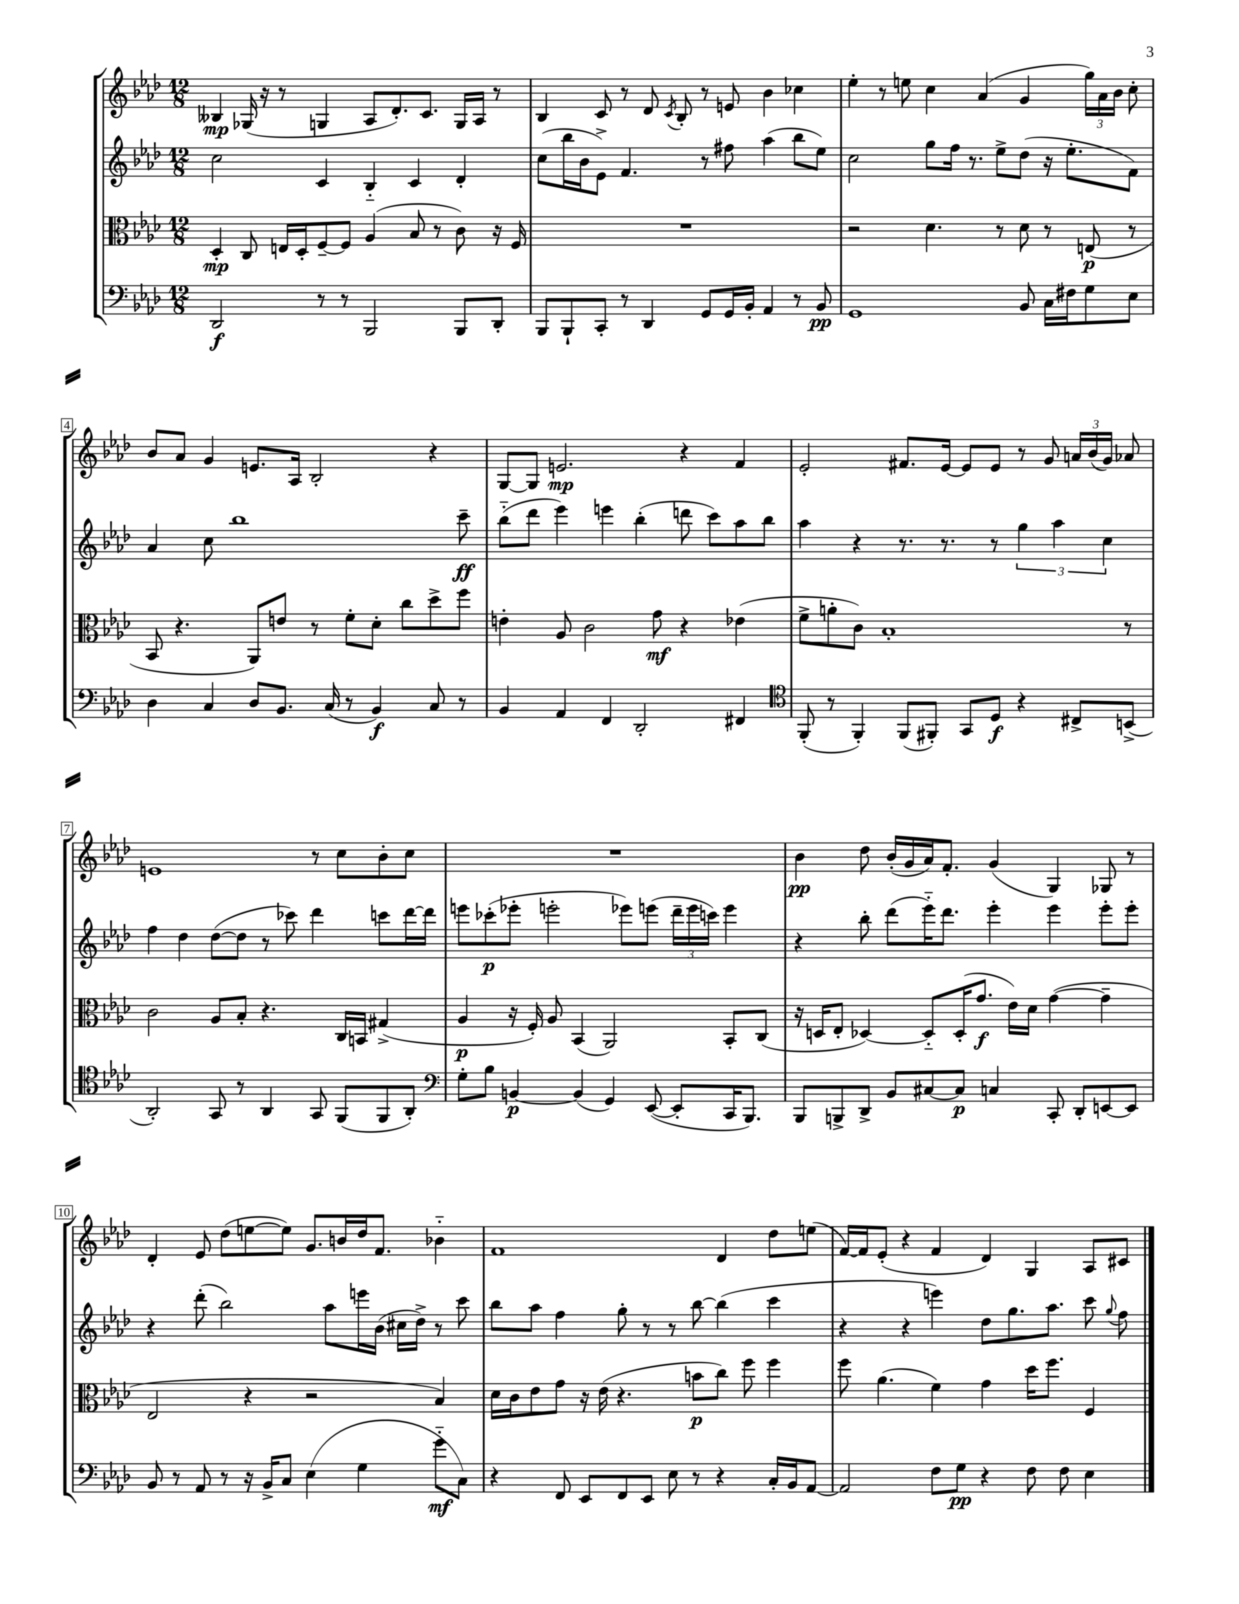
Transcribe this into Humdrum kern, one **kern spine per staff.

**kern	**kern	**kern	**kern
*staff4	*staff3	*staff2	*staff1
*clefF4	*clefC3	*clefG2	*clefG2
*k[b-e-a-d-]	*k[b-e-a-d-]	*k[b-e-a-d-]	*k[b-e-a-d-]
*M12/8	*M12/8	*M12/8	*M12/8
2DD-/	4D-'/	2cc\	4B--/
.	8C/	.	(16G-/
.	.	.	16r
.	16E/LL	.	8r
.	16D-'/J	.	.
8r	[8F~/	4c/	4G/
8r	8F/]J	.	.
2BBB-/	(4A-/	4B-'~/	8A-/L
.	.	.	8.d-'/)
.	8B-/	4c/	.
.	.	.	8.c/J
.	8r	.	.
8BBB-/L	8c\)	4d-'/	16G/LL
.	.	.	16A-/JJ
8DD-'/J	16r	.	8r
.	16F/	.	.
=	=	=	=
8BBB-/L	1.r	(8cc\L	4B-/
8BBB-`/	.	16bb-\L	.
.	.	16b-\J	.
8CC'/J	.	8e-^\J)	8c/
8r	.	4.f/	8r
4DD-/	.	.	8d-/
.	.	.	8qc/
.	.	.	8B-'/
8GG/L	.	8r	8r
16GG/L	.	8ff#\	8e/
16BB-'/JJ	.	.	.
4AA-/	.	(4aa-\	4b-\
8r	.	8bb-\L	4cc-\
8BB-/	.	8ee-\J)	.
=	=	=	=
1GG	2r	2cc\	4ee-'\
.	.	.	8r
.	.	.	8ee\
.	4.d-\	8gg\L	4cc\
.	.	16ff\Jk	.
.	.	8.r	.
.	.	.	(4a-/
.	8r	8ee-^\L	.
8BB-/	8d-\	(8dd-\J	4g/
16C\LL	8r	16r	.
16F#\J	.	8.ee-'\L	.
8G\	(8E/	.	24gg\LL)
.	.	.	24a-\
.	.	.	24b-\JJ
8E-\J	8r	8f\J)	8cc'\
=	=	=	=
4D-\	8BB-/	4a-/	8b-/L
.	4.r	.	8a-/J
4C/	.	8cc\	4g/
.	.	1bb-	.
8D-/L	8AA-/L)	.	8.e/L
8.BB-/J	8e/J	.	.
.	.	.	16A-/Jk
.	8r	.	2B-'/
(16C/	.	.	.
8r	8f'\L	.	.
4BB-/)	8d-'\J	.	.
.	8cc\L	.	.
8C/	8dd-^\	.	4r
8r	8ff\J	8ccc~\	.
=	=	=	=
4BB-/	4e'\	(8bb-'~\L	[8G/L
.	.	8ddd-\J	8G/]J
4AA-/	8A-/	4eee-\)	2.e/
.	2c\	.	.
4FF/	.	4eee\	.
2DD-'/	.	(4bb-'\	.
.	8g\	.	.
.	4r	8ddd\	4r
.	.	8ccc\L)	.
4FF#/	(4e-\	8aa-\	4f/
.	.	8bb-\J	.
=	=	=	=
*clefC4	*	*	*
(8FF'/	8f^\L	4aa-\	2e-'/
8r	8a'\	.	.
4FF'/)	8c\J)	4r	.
.	1B-'	.	.
(8FF/L	.	8.r	8.f#/L
8FF#'/J)	.	.	.
.	.	8.r	[16e-/Jk
8GG/L	.	.	8e-/]L
8D-/J	.	8r	8e-/J
4r	.	6gg\	8r
.	.	.	8g/
.	.	6aa-\	.
8C#^/L	.	.	24a/LL
.	.	.	(24b-/
.	.	6cc\	24g/JJ)
(8BB^/J	8r	.	8a-/
=	=	=	=
2AA-'/)	2c\	4ff\	1e
.	.	4dd-\	.
8GG/	8A-/L	([8dd-\L	.
8r	8B-'/J	8dd-\]J	.
4AA-/	4.r	8r	.
.	.	8ccc-\)	.
8GG/	.	4ddd-\	8r
(8FF/L	16C/LL	.	8cc\L
.	16BB/JJ	.	.
8FF/	(4G#^/	8ccc\L	8b-'\
8AA-'/J)	.	[16ddd-\L	8cc\J
.	.	16ddd-\]JJ	.
=	=	=	=
*clefF4	*	*	*
8G'\L	4A-/	8eee\L	1.r
8B-\J	.	(8ccc-'\	.
[4BB/	16r	8eee-'\J	.
.	16F'/)	.	.
.	8A-/	2eee'\	.
(4BB/]	(4BB-/	.	.
4GG/)	2AA-/)	.	.
.	.	8eee-\L)	.
([8EE-/	.	(8eee\J	.
8EE-'/]L	.	24ddd-~\LL	.
.	.	24eee\	.
.	.	24ccc\JJ)	.
16CC/K	8BB-'/L	4eee\	.
8.BBB-/J)	.	.	.
.	(8C/J	.	.
=	=	=	=
8BBB-/L	16r	4r	4b-\
.	16D/LK	.	.
8BBB^/	8E-'/J	.	.
8DD-^/J	[4D-/)	8bb-'\	8dd-\
8BB-/L	.	(8ddd-\L	(16b-'/LL
.	.	.	16g/
[8C#/	8D-'~/]L	16eee-'~\K)	16a-/J)
.	.	8.ddd-\J	8.f'/J
8C#/]J	(16D-'/K	.	.
.	8.g/J	.	.
4C/	.	4eee-'\	(4g/
.	16e-\LL)	.	.
.	16d-\JJ	.	.
8CC'/	([4g\	4eee-\	4G/)
8DD-'/L	.	.	.
[8EE/	4g~\]	8eee-'\L	8G-/
8EE/]J	.	8eee-'\J	8r
=	=	=	=
8BB-/	2E-/	4r	4d-'/
8r	.	.	.
8AA-/	.	(8ddd-'\	8e-/
8r	.	2bb-\)	(8dd-\L
16r	4r	.	[8ee\
16BB-^/LK	.	.	.
8C/J	.	.	8ee\]J)
(4E-\	2r	.	8.g/L
.	.	8aa-\L	.
.	.	.	16b/L
4G\	.	16eee\L	16dd-/J
.	.	(16b-\JJ	8.f/J
.	.	16cc#\LL	.
.	.	16dd-^\JJ)	.
8g'~\L	4B-/)	8r	4b-'~\
8C\J)	.	8ccc\	.
=	=	=	=
4r	16d-\LL	8bb-\L	1f
.	16c\J	.	.
.	8e-\	8aa-\J	.
8FF/	8g\J	4ff\	.
8EE-/L	16r	.	.
.	(16e-\	.	.
8FF/	4.r	8gg'\	.
8EE-/J	.	8r	.
8E-\	.	8r	.
8r	8b\L	[8bb-\	.
4r	8cc\J)	(4bb-\]	4d-/
.	8ff\	.	.
16C'/LL	4ff\	4ccc\	8dd-\L
16BB-/J	.	.	.
[8AA-/J	.	.	(8ee\J
=	=	=	=
2AA-/]	8ff\	4r	[16f/LL)
.	.	.	16f/]J
.	(4.a-\	.	(8e-'/J
.	.	4r	4r
8F\L	4f\)	4eee\)	4f/
8G\J	.	.	.
4r	4g\	8dd-\L	4d-/)
.	.	8.gg\	.
8F\	16dd-\LK	.	4G/
.	8.ff\J	8.aa-\J	.
8F\	.	.	.
4E-\	4F/	8ccc\	8A-/L
.	.	8qqgg/	.
.	.	8ff\	8c#/J
==	==	==	==
*-	*-	*-	*-
